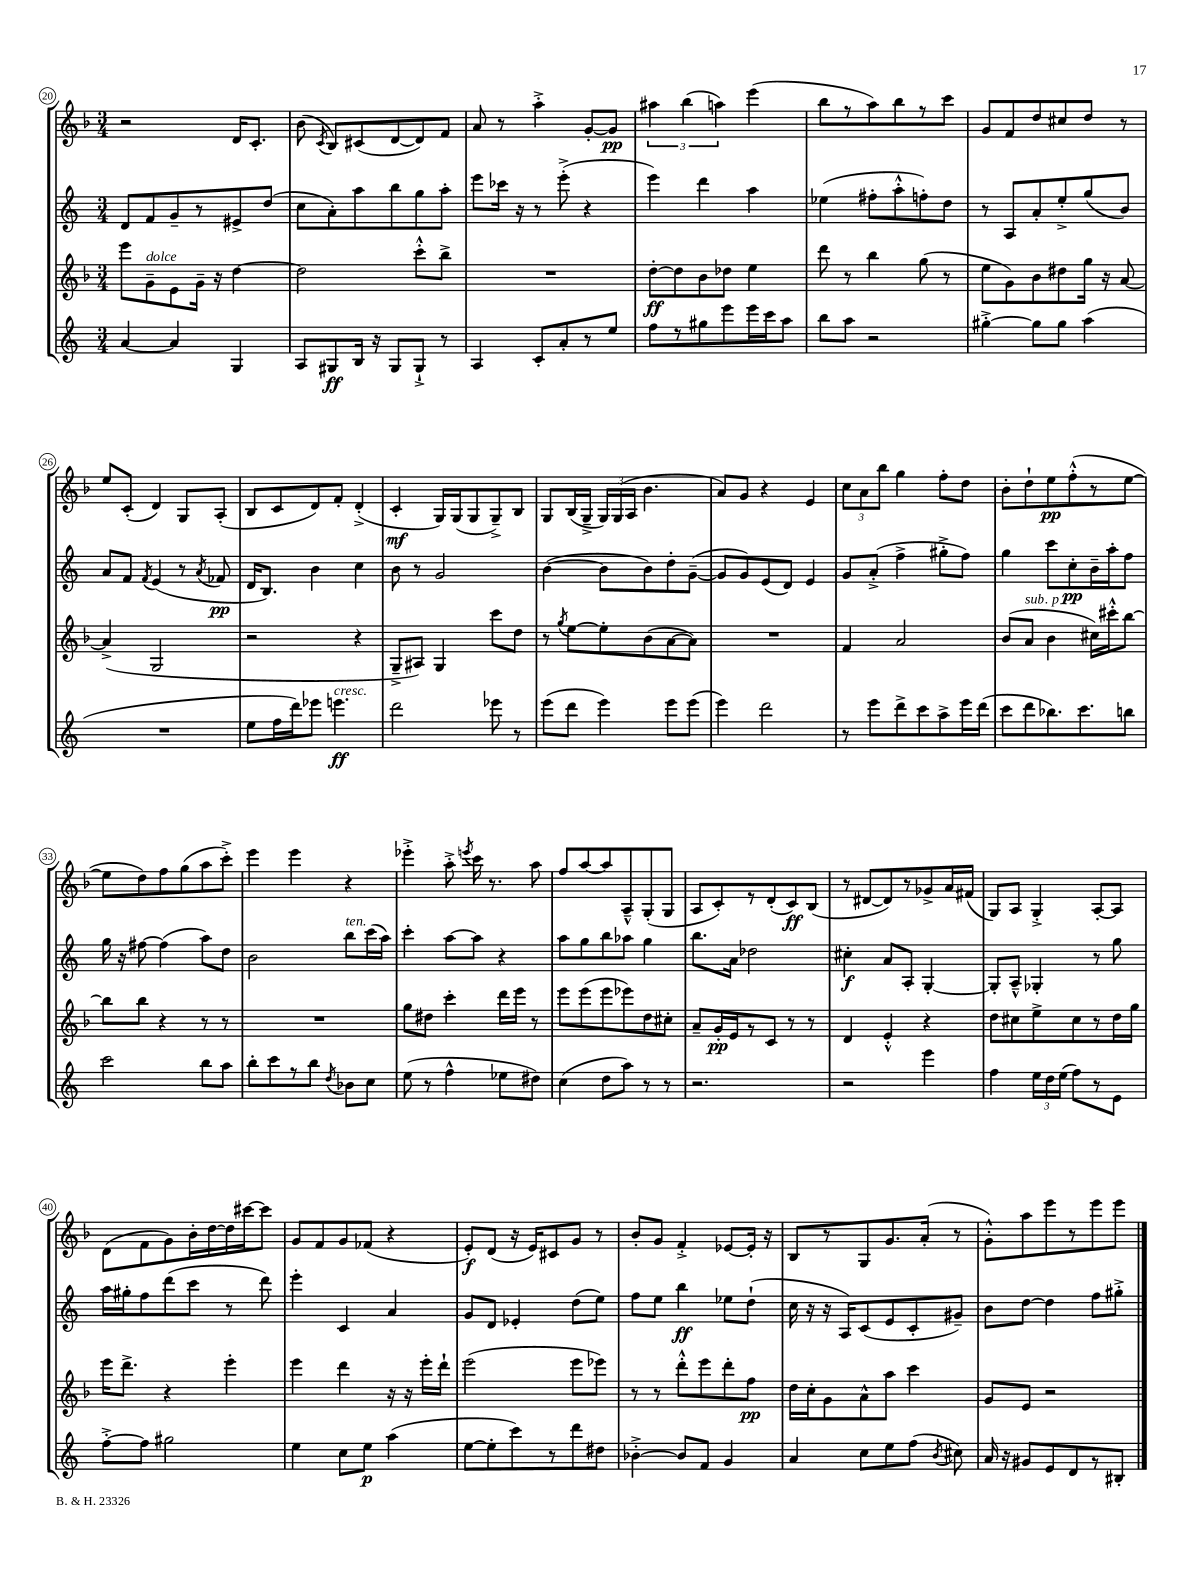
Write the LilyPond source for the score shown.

<<
\new StaffGroup <<
\new Staff = "s0" {
    \clef treble \key f \major \numericTimeSignature \time 3/4
    \autoBeamOff r2 d'16[ c'8.]-. |
    bes'8( \acciaccatura { c'8 } bes8[) cis'8( d'8~ d'8) f'8] |
    a'8 r8 a''4-.-> g'8[~-. g'8]\pp |
    \tuplet 3/2 { ais''4 bes''4( a''4) } e'''4( |
    bes''8[ r8 a''8) bes''8 r8 c'''8] |
    g'8[ f'8 d''8 cis''8 d''8] r8 |
    e''8[ c'8]-.( d'4) g8[ a8]-.( |
    bes8[ c'8 d'8) f'8]-. d'4-.->( |
    c'4-.\mf g16[) g16( g8 g8--->) bes8] |
    g8[ bes16( g16]---> \tuplet 3/2 { g16[) g16( a16] } bes'4. |
    a'8[) g'8] r4 e'4 |
    \tuplet 3/2 { c''8[ a'8 bes''8] } g''4 f''8[-. d''8] |
    bes'8[-. d''8-! e''8\pp f''8-.-^( r8 e''8]~ |
    e''8[ d''8) f''8 g''8( a''8 c'''8]-.->) |
    e'''4 e'''4 r4 |
    ees'''4-.-> a''8-.-> \acciaccatura { e'''8 } c'''16 r8. a''8 |
    f''8[ a''8~ a''8 a8---^ g8-.( g8] |
    a8[ c'8-.) r8 d'8-.( c'8\ff) bes8]( |
    r8 dis'8[~ dis'8) r8 ges'8-> a'16 fis'16]( |
    g8[) a8] g4-.-> a8[~-. a8] |
    d'8[( f'8 g'8) bes'16-. d''16~ d''16 cis'''16~ cis'''8] |
    g'8[ f'8 g'8 fes'8]( r4 |
    e'8[-.\f) d'8]( r16 e'16[) cis'8 g'8] r8 |
    bes'8[-. g'8] f'4-.-> ees'8[~ ees'16]-. r16 |
    bes8[ r8 g8 g'8. a'16]-.( r8 |
    g'8[-.-^) a''8 e'''8 r8 e'''8 e'''8] \bar "|." |
}
\new Staff = "s1" {
    \clef treble \key c \major \numericTimeSignature \time 3/4
    \autoBeamOff d'8[ f'8 g'8-- r8 eis'8-> d''8]( |
    c''8[ a'8-.) a''8 b''8 g''8 a''8]-. |
    e'''8[ ces'''16] r16 r8 e'''8-.->( r4 |
    e'''4) d'''4 a''4 |
    ees''4( fis''8[-. a''8-.-^ f''8-.) d''8] |
    r8 a8[ a'8-. e''8-.-> g''8( b'8]) |
    a'8[ f'8] \acciaccatura { f'8 } e'4( r8 \acciaccatura { a'8 } fes'8\pp |
    d'16[ b8.]) b'4 c''4 |
    b'8 r8 g'2 |
    b'4~( b'8[ b'8) d''8-. g'8]~--( |
    g'8[ g'8) e'8( d'8]) e'4 |
    g'8[ a'8]-.->( f''4-> gis''8[-.-> f''8]) |
    g''4 c'''8[ c''8-.\pp b'16-- a''16-. f''8] |
    g''16 r16 fis''8~ fis''4( a''8[) d''8] |
    b'2 b''8[^\markup { \italic "ten." } c'''16( a''16]) |
    c'''4-. a''8[~ a''8] r4 |
    a''8[ g''8 b''8 aes''8] g''4 |
    b''8.[ a'16] des''2 |
    cis''4-.\f a'8[ a8]-. g4~-. |
    g8[-. a8]---^ ges4-. r8 g''8 |
    a''16[ gis''16-. f''8 d'''8( c'''8] r8 d'''8) |
    e'''4-. c'4 a'4 |
    g'8[ d'8] ees'4-. d''8[( e''8]) |
    f''8[ e''8] b''4\ff ees''8[ d''8]-!( |
    c''16 r16 r16 a16[) c'8( e'8 c'8-. gis'8]--) |
    b'8[ d''8]~ d''4 f''8[ gis''8]-.-> \bar "|." |
}
\new Staff = "s2" {
    \clef treble \key f \major \numericTimeSignature \time 3/4
    \autoBeamOff e'''8[ g'8--^\markup { \italic "dolce" } e'8 g'16]-- r16 d''4~ |
    d''2 c'''8[-.-^ bes''8]-> |
    R2. |
    d''8[~-.\ff d''8 bes'8 des''8] e''4 |
    d'''8 r8 bes''4 g''8( r8 |
    e''8[ g'8) bes'8 dis''8 g''16] r16 a'8~ |
    a'4->( g2 |
    r2 r4 |
    g8[---> ais8]) g4 c'''8[ d''8] |
    r8 \acciaccatura { g''8 } e''8[~ e''8-. bes'8( a'8~ a'8]) |
    R2. |
    f'4 a'2 |
    bes'8[( a'8]^\markup { \italic "sub. p" } bes'4 cis''16[) cis'''16-.-^ bes''8]~ |
    bes''8[ bes''8] r4 r8 r8 |
    R2. |
    g''8[ dis''8] c'''4-. d'''16[ e'''16] r8 |
    e'''8[ e'''8( e'''8 ees'''8) d''8 cis''8]-. |
    a'8[-- g'16-.\pp e'16 r8 c'8] r8 r8 |
    d'4 e'4-.-^ r4 |
    d''8[ cis''8 e''8-> cis''8 r8 d''16 g''16] |
    e'''16[ d'''8.]-> r4 e'''4-. |
    e'''4 d'''4 r16 r16 e'''16[-. d'''16]-! |
    e'''2( e'''8[ ees'''8]) |
    r8 r8 d'''8[-.-^ e'''8 d'''8-. f''8]\pp |
    d''16[ c''16-. g'8 a'8-^ a''8] c'''4 |
    g'8[ e'8] r2 \bar "|." |
}
\new Staff = "s3" {
    \clef treble \key c \major \numericTimeSignature \time 3/4
    \autoBeamOff a'4~ a'4 g4 |
    a8[ gis8\ff b16] r16 gis8[ gis8]-!-> r8 |
    a4 c'8[-. a'8-. r8 e''8] |
    f''8[ r8 gis''8 e'''8 e'''16 c'''16 a''8] |
    b''8[ a''8] r2 |
    gis''4~-.-> gis''8[ gis''8] a''4( |
    R2. |
    e''8[ f''16 d'''16) ees'''8] e'''4.\ff^\markup { \italic "cresc." } |
    d'''2 ees'''8 r8 |
    e'''8[( d'''8] e'''4) e'''8[ e'''8]( |
    e'''4) d'''2 |
    r8 e'''8[ d'''8-> c'''8 a''8-> e'''16 d'''16]( |
    c'''8[ d'''8 bes''8.) c'''8. b''8] |
    c'''2 b''8[ a''8] |
    b''8[-. c'''8 r8 b''8] \acciaccatura { d''8 } bes'8[ c''8] |
    e''8( r8 f''4-^ ees''8[ dis''8]) |
    c''4( d''8[ a''8]) r8 r8 |
    r2. |
    r2 e'''4 |
    f''4 \tuplet 3/2 { e''16[ d''16 e''16]( } f''8[) r8 e'8] |
    f''8[~-.-> f''8] gis''2 |
    e''4 c''8[ e''8]\p a''4( |
    e''8[~ e''8-. c'''8) r8 d'''8 dis''8] |
    bes'4~-.-> bes'8[ f'8] g'4 |
    a'4 c''8[ e''8 f''8]( \acciaccatura { b'8 } cis''8) |
    a'16 r16 gis'8[ e'8 d'8 r8 bis8]-. \bar "|." |
}
>>
>>
\layout { \context { \Score currentBarNumber = #20 \override BarNumber.stencil = #(make-stencil-circler 0.1 0.3 ly:text-interface::print) } }
